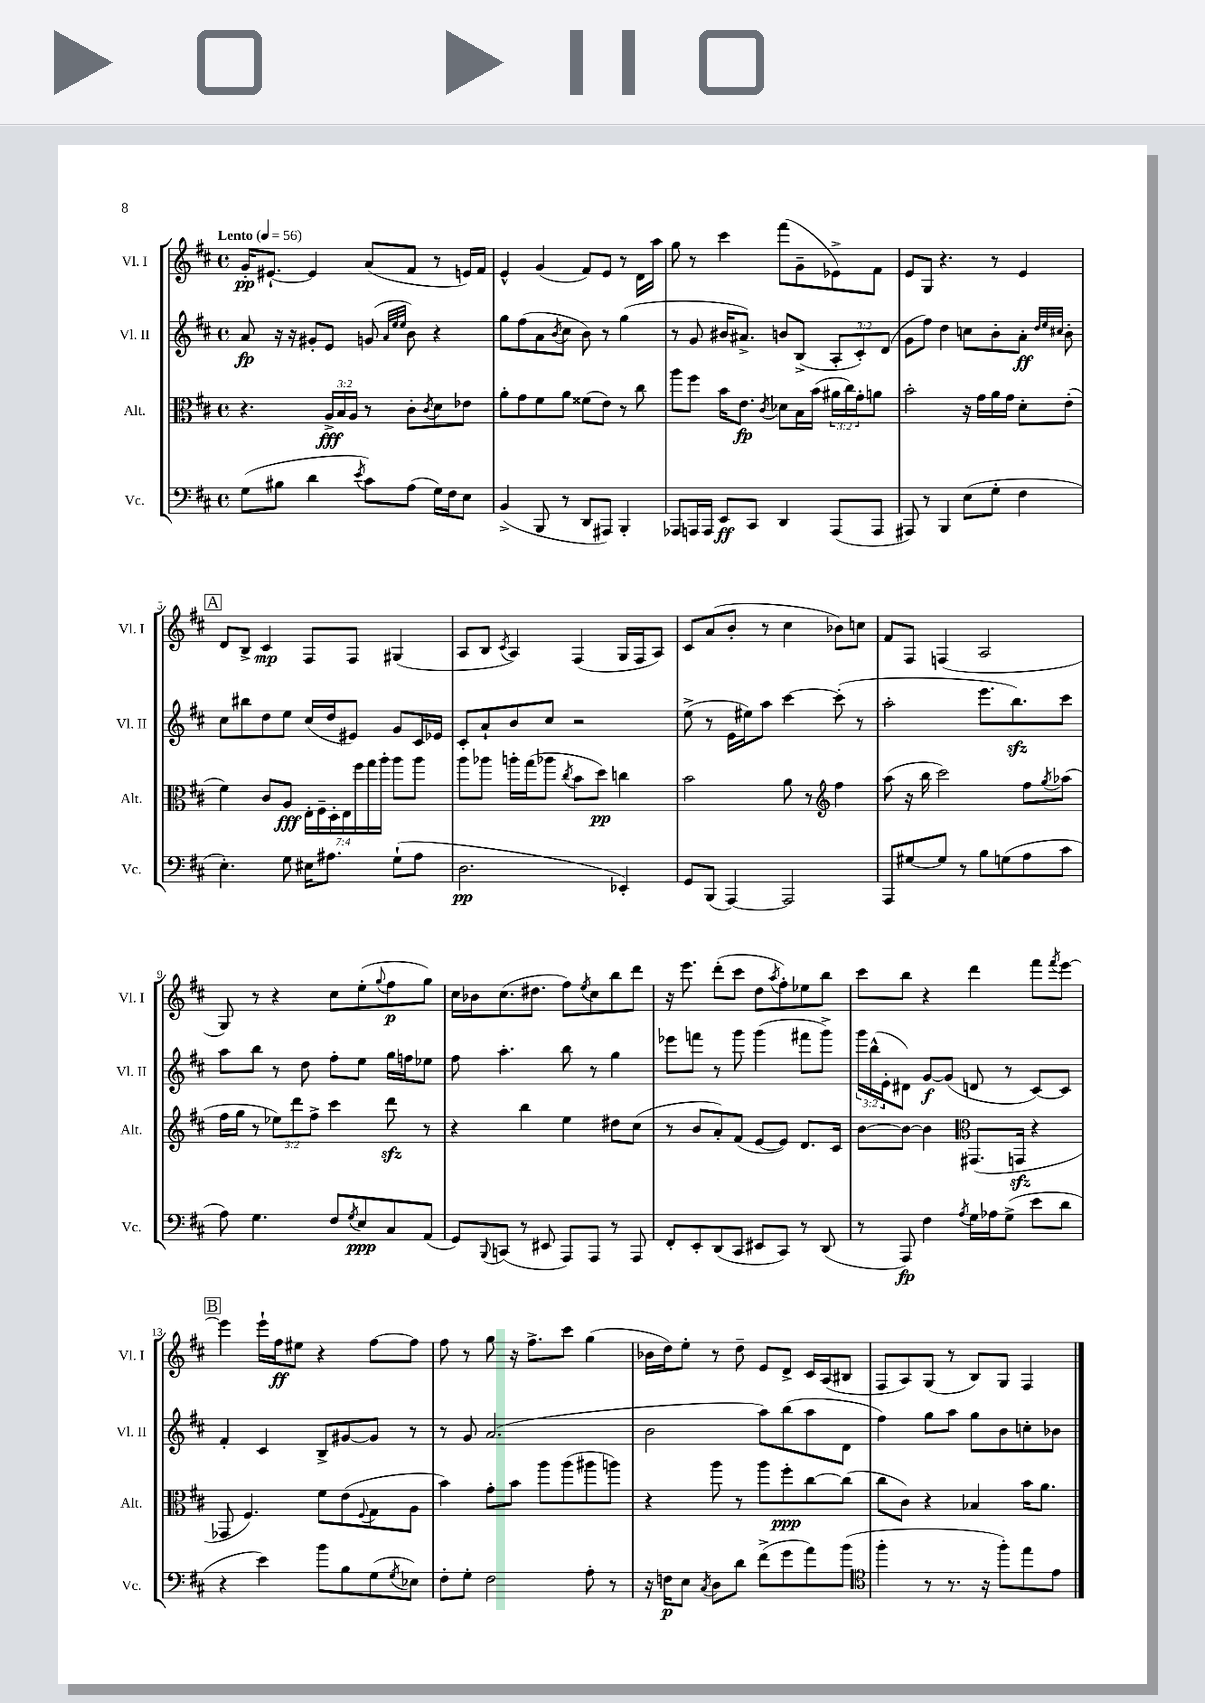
<<
\new StaffGroup <<
\new Staff = "s0" \with { instrumentName = "Vl. I" shortInstrumentName = "Vl. I" } {
    \clef treble \key d \major \defaultTimeSignature \time 4/4 \tempo "Lento" 4 = 56
    g'16-.\pp eis'8.~-! eis'4 a'8( fis'8 r8 e'16) fis'16 |
    e'4-^ g'4( fis'8) e'8 r8 d'16 a''16 |
    g''8 r8 cis'''4 fis'''8( g'8-- ees'8->) fis'8 |
    e'8 g8 r4. r8 e'4 |
    \mark \markup { \box "A" } d'8 b8-> cis'4\mp fis8 fis8 gis4( |
    a8 b8 \acciaccatura { cis'8 } a4) fis4( g16 fis16 a8) |
    cis'8 a'8( b'8-. r8 cis''4 bes'8) c''8 |
    fis'8 fis8 f4( a2 |
    g8) r8 r4 cis''8 e''8-.( \appoggiatura { g''8 } fis''8\p g''8) |
    cis''16 bes'16 cis''8.( dis''8. fis''8) \acciaccatura { e''8 } cis''8 b''8 d'''8 |
    r16 e'''8. d'''8-.( cis'''8 d''8 \acciaccatura { a''8 } fis''8-.) ees''8 b''8 |
    cis'''8 b''8 r4 d'''4 fis'''8 \acciaccatura { fis'''8 } e'''8~ |
    \mark \markup { \box "B" } e'''4 e'''16-! fis''16\ff eis''8 r4 fis''8~ fis''8 |
    fis''8 r8 g''8 r16 fis''8.-> cis'''8 g''4( |
    bes'16 d''16) e''8-. r8 d''8-- e'8 d'8-> cis'16 a16( bis8 |
    fis8 a8) g8( r8 b8) g8 fis4 \bar "|." |
}
\new Staff = "s1" \with { instrumentName = "Vl. II" shortInstrumentName = "Vl. II" } {
    \clef treble \key d \major \defaultTimeSignature \time 4/4 \override Staff.TupletNumber.text = #tuplet-number::calc-fraction-text
    a'8\fp r16 r16 gis'8-. e'8 g'8( \grace { a'32 e''32 e''32 } b'8) r4 |
    g''8 fis''8( a'8 \acciaccatura { b'8 } cis''8 b'8) r8 g''4( |
    r8 g'8 bis'16 ais'8.->) b'8 b8->( \tuplet 3/2 { a8-. cis'8-.) d'8( } |
    g'8 fis''8) d''4 c''8 b'8-. a'8-.\ff \grace { d''32 e''32 cis''32 } b'8-. |
    \mark \markup { \box "A" } cis''8 bis''8 d''8 e''8 cis''16( d''16 eis'8) g'8 cis'16 ees'16 |
    cis'8-. a'8-! b'8 cis''8 r2 |
    e''8->( r8 e'16 eis''16) a''8 cis'''4~ cis'''8-.( r8 |
    a''2-. e'''8. b''8.\sfz) cis'''8 |
    a''8 b''8 r8 d''8 fis''8-. e''8 g''16 f''16 ees''8 |
    fis''8 a''4.-. b''8 r8 g''4 |
    ees'''8 f'''8 r8 g'''8 g'''4( fis'''8 g'''8->) |
    \tuplet 3/2 { g'''16 b''16-^( e'16-. } dis'8) g'8~\f g'8( d'8 r8 cis'8~) cis'8 |
    \mark \markup { \box "B" } fis'4-. cis'4 b8-> gis'8~ gis'8 r8 |
    r8 g'8 a'2.( |
    b'2 a''8) b''8( a''8 d'8 |
    fis''4) g''8 a''8 g''8 b'8 c''8-. bes'8 \bar "|." |
}
\new Staff = "s2" \with { instrumentName = "Alt." shortInstrumentName = "Alt." } {
    \clef alto \key d \major \defaultTimeSignature \time 4/4 \override Staff.TupletNumber.text = #tuplet-number::calc-fraction-text
    r4. \tuplet 3/2 { a16->\fff b16 a16 } r8 cis'8-. \acciaccatura { cis'8 } d'8 ees'8 |
    a'8-. g'8 fis'8 a'8 fisis'8( e'8) r8 cis''8 |
    a''8 fis''8 b'16 e'8.\fp \acciaccatura { cis'8 } des'8 b16 b'16( \tuplet 3/2 { ais'16 cis''16) g'16-. } a'8 |
    b'2-. r16 g'16 a'16 g'16 d'8-. e'8-.( |
    \mark \markup { \box "A" } fis'4) cis'8 a8\fff \tuplet 7/4 { e16-. fis16-- d16-. e16 fis''16 g''16 a''16-. } a''8 a''8 |
    a''8 aes''8 a''16-. g''16( aes''8 \acciaccatura { cis''8 } b'8 d''8\pp) c''4 |
    b'2 a'8 r8 \clef treble fis''4 |
    a''8( r16 b''16 cis'''2) fis''8 \acciaccatura { g''8 } aes''8( |
    fis''16 g''16 r8 \tuplet 3/2 { ees''8) d'''8 fis''8-> } cis'''4 d'''8\sfz r8 |
    r4 b''4 e''4 dis''8 cis''8( |
    r8 b'8 a'8-.) fis'8( e'8~ e'8) d'8. cis'16 |
    b'8~ b'8~ b'4 \clef alto gis,8.( g,16\sfz r4 |
    \mark \markup { \box "B" } ges,8 fis4.) fis'8 e'8( \appoggiatura { fis8 } g8 a8 |
    b'4) g'8-. b'8 a''8 a''8( ais''8 a''8) |
    r4 a''8 r8 a''8 fis''8-.\ppp cis''8~ cis''8( |
    cis''8 cis'8) r4 bes4 b'16 a'8. \bar "|." |
}
\new Staff = "s3" \with { instrumentName = "Vc." shortInstrumentName = "Vc." } {
    \clef bass \key d \major \defaultTimeSignature \time 4/4
    g8( bis8 d'4 \acciaccatura { e'8 } cis'8) a8( g16) fis16 e8 |
    b,4->( b,,8 r8 d,8 ais,,8) b,,4-. |
    aes,,8 a,,16 a,,16 e,8\ff cis,8 d,4 a,,8( a,,8 |
    ais,,8) r8 b,,4 e8( g8-. fis4 |
    \mark \markup { \box "A" } e4.-.) g8 eis16 ais8. g8-!( ais8 |
    d2.\pp ees,4-.) |
    g,8 b,,8( a,,4~) a,,2 |
    a,,8 gis8~ gis8 r8 b8 g8( a8 cis'8 |
    a8) g4. fis8 \acciaccatura { g8 } e8\ppp cis8 a,8( |
    g,8) \appoggiatura { b,,8 } c,8( r8 eis,8 a,,8) a,,8 r8 a,,8 |
    fis,8-. e,8-. d,8( cis,8 eis,8 cis,8) r8 d,8( |
    r8 a,,8\fp) fis4 \acciaccatura { a8 } g16 aes16 g8->( e'8 d'8 |
    \mark \markup { \box "B" } r4 e'4) b'8 b8 g8( \acciaccatura { g8 } ees8) |
    fis8-. g8-. fis2 a8-. r8 |
    r16 f16\p e8 \acciaccatura { cis8 } d8 d'8 fis'8->( g'8 a'8) b'8( |
    \clef tenor fis''4-. r8 r8. r16 fis''8-.) e''8 e'8 \bar "|." |
}
>>
>>
